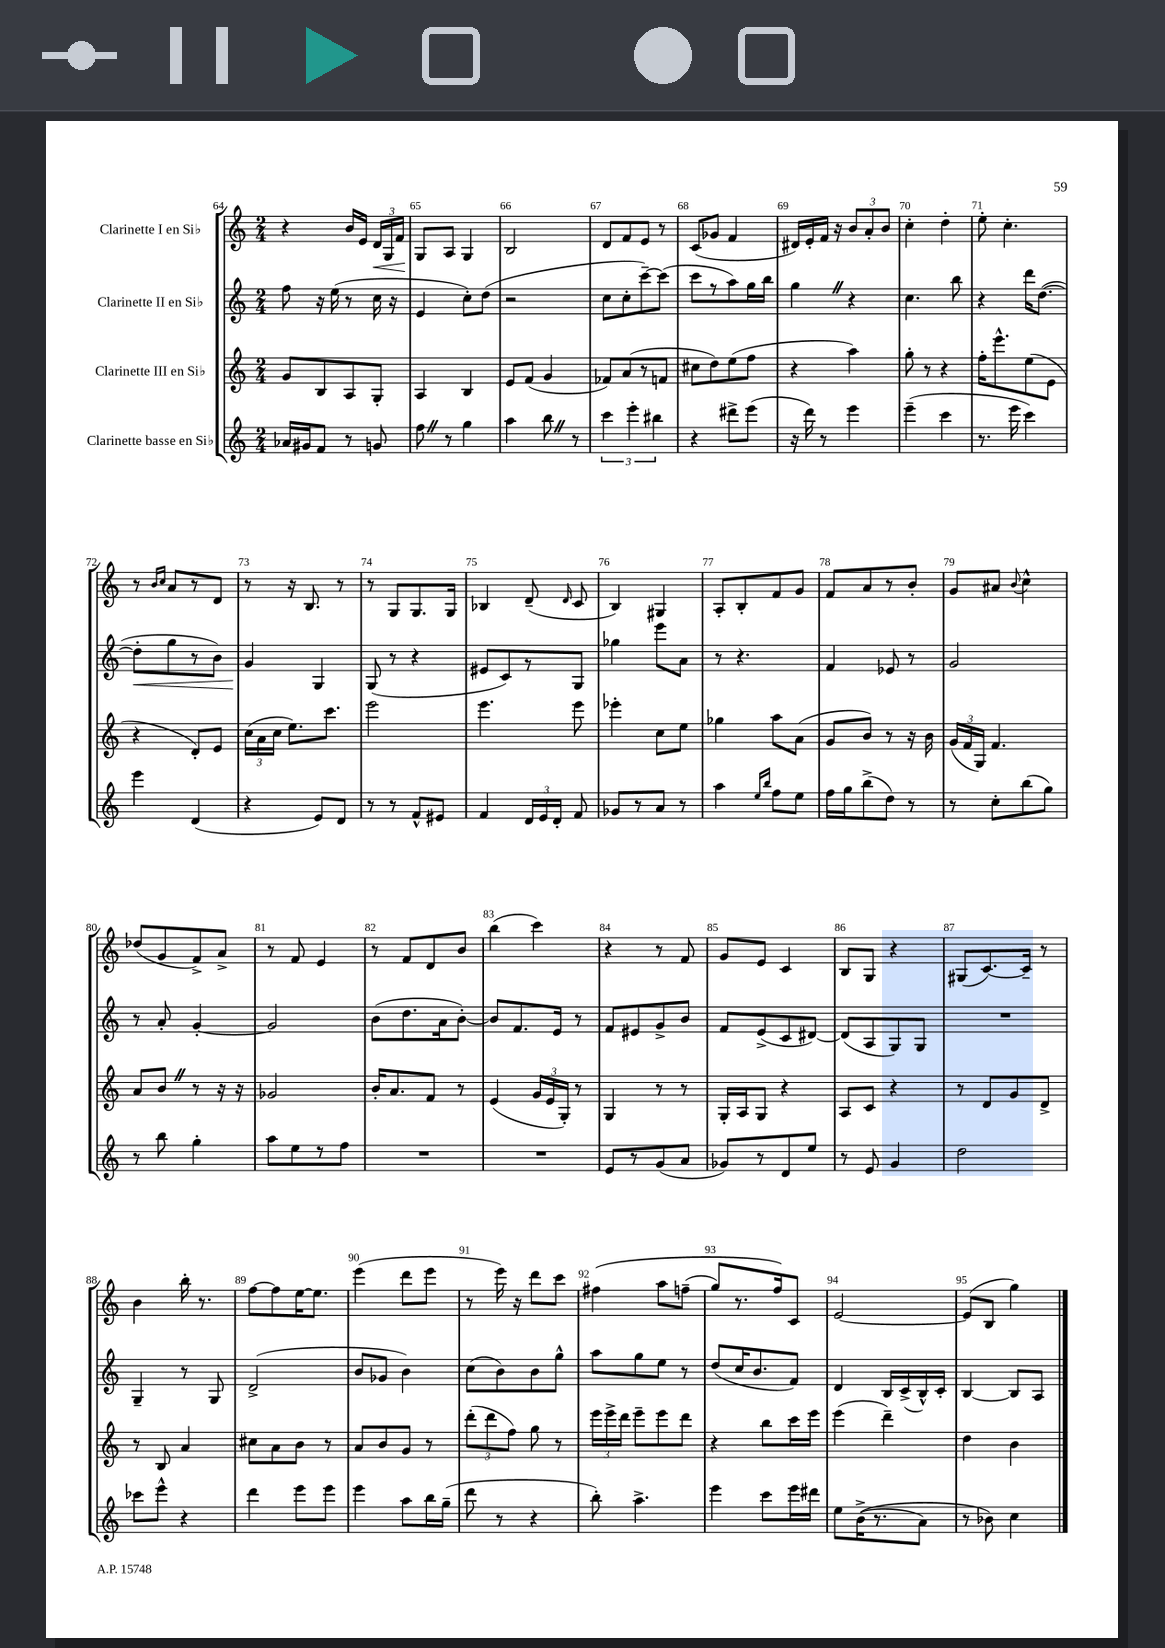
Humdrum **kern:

**kern	**kern	**kern	**kern
*staff4	*staff3	*staff2	*staff1
*clefG2	*clefG2	*clefG2	*clefG2
*k[]	*k[]	*k[]	*k[]
*M2/4	*M2/4	*M2/4	*M2/4
16a-/LL	8g/L	8ff\	4r
16g#/J	.	.	.
8f/J	8B/	16r	.
.	.	(16ee\	.
8r	8A/	8r	16b/LL
.	.	.	16e/JJ
8g/	8G'/J	16cc\	24d/LL
.	.	.	24G/
.	.	16r	.
.	.	.	24f/JJ
=	=	=	=
8ff\	4A/	4e/	8G/L
8r	.	.	8A/J
4gg\	4B/	8cc'\L)	4G/
.	.	(8dd\J	.
=	=	=	=
4aa\	8e/L	2r	2B/
.	(8f/J	.	.
8bb\	4g/	.	.
8r	.	.	.
=	=	=	=
6ccc\	8f-/L)	8cc\L	8d/L
.	(8a/	8cc'\	8f/
6eee'\	.	.	.
.	8r	[8ccc~\)	8e/J
6bb#\	.	.	.
.	8f/J	(8ccc\]J	8r
=	=	=	=
4r	8cc#\L	8ccc\L	(8c/L
.	8dd\)	8r	8g-/J
8ddd#^\L	(8ee\	8aa\)	4f/
(8eee\J	8ff\J	16gg\L	.
.	.	16bb\JJ	.
=	=	=	=
16r	4r	4gg\	16d#/LL)
16ddd\)	.	.	16e'/
8r	.	.	16f/JJ
.	.	.	16r
4eee\	4aa\)	4r	12b/L
.	.	.	12a'/
.	.	.	12b/J
=	=	=	=
(4eee~\	8gg'\	4.cc\	4cc'\
.	8r	.	.
4ccc\	4r	.	4dd'\
.	.	8bb\	.
=	=	=	=
8.r	16ff'\LK	4r	8ee'\
.	8.eee^^\	.	.
.	.	.	4.cc'\
16eee\	.	.	.
4ccc\)	(8ee\	16ddd\LK	.
.	.	([8.dd\J	.
.	8e\J	.	.
=	=	=	=
4eee\	4r	8dd'\]L	8r
.	.	.	16qqb/LL
.	.	.	16qqcc/JJ
.	.	8gg\	8a/L
(4d/	8d'/L)	8r	8r
.	8e/J	8b\J)	8d/J
=	=	=	=
4r	(24cc\LL	4g/	8r
.	24a\	.	.
.	24cc\JJ	.	.
.	8.ee\L)	.	16r
.	.	.	8.B/
8e/L)	.	4G/	.
.	8.ccc\J	.	.
8d/J	.	.	8r
=	=	=	=
8r	2eee\	(8G/	8r
8r	.	8r	8G/L
8f^^/L	.	4r	8.G/
8e#/J	.	.	.
.	.	.	16G/Jk
=	=	=	=
4f/	4.eee\	8e#/L	4B-/
.	.	8c/)	.
24d/LL	.	8r	(8d~/
24e/	.	.	.
24d'/JJ	.	.	.
.	.	.	16qqd/
8f/	8eee\	8G/J	8c/
=	=	=	=
8g-/L	4eee-'\	4gg-\	4B/)
8r	.	.	.
8a/J	8cc\L	8eee\L	4G#/
8r	8ee\J	8a\J	.
=	=	=	=
4aa\	4gg-\	8r	8A'/L
.	.	4.r	8B'/
16qqee/LL	.	.	.
16qqbb/JJ	.	.	.
8ff\L	8aa\L	.	8f/
8ee\J	(8a\J	.	8g/J
=	=	=	=
16ff\LL	8g/L	4f/	8f/L
16gg\J	.	.	.
(8bb^\	8b/J)	.	8a/
8dd\J)	8r	8e-/	8r
8r	16r	8r	8b'/J
.	16b\	.	.
=	=	=	=
8r	(24g/LL	2g/	8g/L
.	24f/	.	.
.	24G/JJ)	.	.
8cc'\L	4.f/	.	8a#/J
.	.	.	8qqb/
(8bb\	.	.	4cc^^\
8gg\J)	.	.	.
=	=	=	=
8r	8a/L	8r	(8dd-/L
8bb\	8b/J	8a'/	8g/
4gg'\	8r	[4g'/	8f^/)
.	16r	.	8a^/J
.	16r	.	.
=	=	=	=
8aa\L	2g-/	2g/]	8r
8ee\	.	.	8f/
8r	.	.	4e/
8ff\J	.	.	.
=	=	=	=
2r	16b'/LK	(8b\L	8r
.	8.a/	.	.
.	.	8.dd\	8f/L
.	8f/J	.	8d/
.	.	16a\k	.
.	8r	[8b'\J)	8b/J
=	=	=	=
2r	(4e/	8b/]L	(4bb\
.	.	8.f/	.
.	24g/LL	.	4ccc\)
.	24e/	.	.
.	.	16e/Jk	.
.	24G'/JJ)	.	.
.	8r	8r	.
=	=	=	=
8e/L	4G/	8f/L	4r
8r	.	8e#/	.
(8g/	8r	8g^/	8r
8a/J	8r	8b/J	8f/
=	=	=	=
8g-/L)	16G'/LL	8f/L	8g/L
.	16A/J	.	.
8r	8G/J	(8e^/	8e/J
8d/	4r	8c/	4c/
8ee/J	.	[8d#/J)	.
=	=	=	=
8r	8A/L	(8d#/]L	8B/L
8e/	8c/J	8A/	8G/J
4g/	4r	8G/)	4r
.	.	8G/J	.
=	=	=	=
2dd\	8r	2r	(8G#/L
.	8d/L	.	[8.c/)
.	8g/	.	.
.	.	.	16c~/]Jk
.	8d^/J	.	8r
=	=	=	=
8ccc-\L	8r	4G~/	4b\
8eee^^\J	8B/	.	.
4r	4a/	8r	16bb'\
.	.	.	8.r
.	.	8G/	.
=	=	=	=
4ddd\	8cc#\L	(2d^/	[8ff\L
.	8a\	.	8ff\]
8eee\L	8b\J	.	[16ee\K
.	.	.	8.ee\]J
8eee\J	8r	.	.
=	=	=	=
4eee\	8a/L	8b/L	(4eee\
.	8b/	8g-/J	.
8aa\L	8g/J	4b\)	8ddd\L
16bb\L	8r	.	8eee\J
(16gg~\JJ	.	.	.
=	=	=	=
8ddd\	(12ddd'\L	(8cc\L	8r
.	12ddd\	.	.
8r	.	8b\)	16eee\)
.	12ff\J)	.	.
.	.	.	16r
4r	8gg\	8b\	8ddd\L
.	8r	8gg^^\J	8ccc\J
=	=	=	=
8bb'\)	24eee\LL	8aa\L	&(4ff#\
.	24eee^\	.	.
.	24ddd\JJ	.	.
4.aa^\	8eee~\L	8gg\	.
.	8eee\	8ee\J	8aa\L
.	8ddd\J	8r	(8ff~\J
=	=	=	=
4eee\	4r	(8dd/L	8gg/L)
.	.	16cc/K	8.r
.	.	8.b/	.
8ccc\L	8bb\L	.	.
.	.	.	16ff/k&)
16eee\L	16ccc\L	8f/J)	8c/J
16ddd#\JJ	16eee\JJ	.	.
=	=	=	=
8ee\L	(4eee\	4d/	[2e/
&((16b^\K	.	.	.
8.r	.	.	.
.	4ddd~\)	16B/LL	.
.	.	(16c^/	.
8a\J)	.	16B^^/)	.
.	.	16c'/JJ	.
=	=	=	=
8r	4dd\	[4B/	(8e/]L
8b-\&)	.	.	8B/J
4cc\	4b\	8B/]L	4gg\)
.	.	8A/J	.
==	==	==	==
*-	*-	*-	*-
